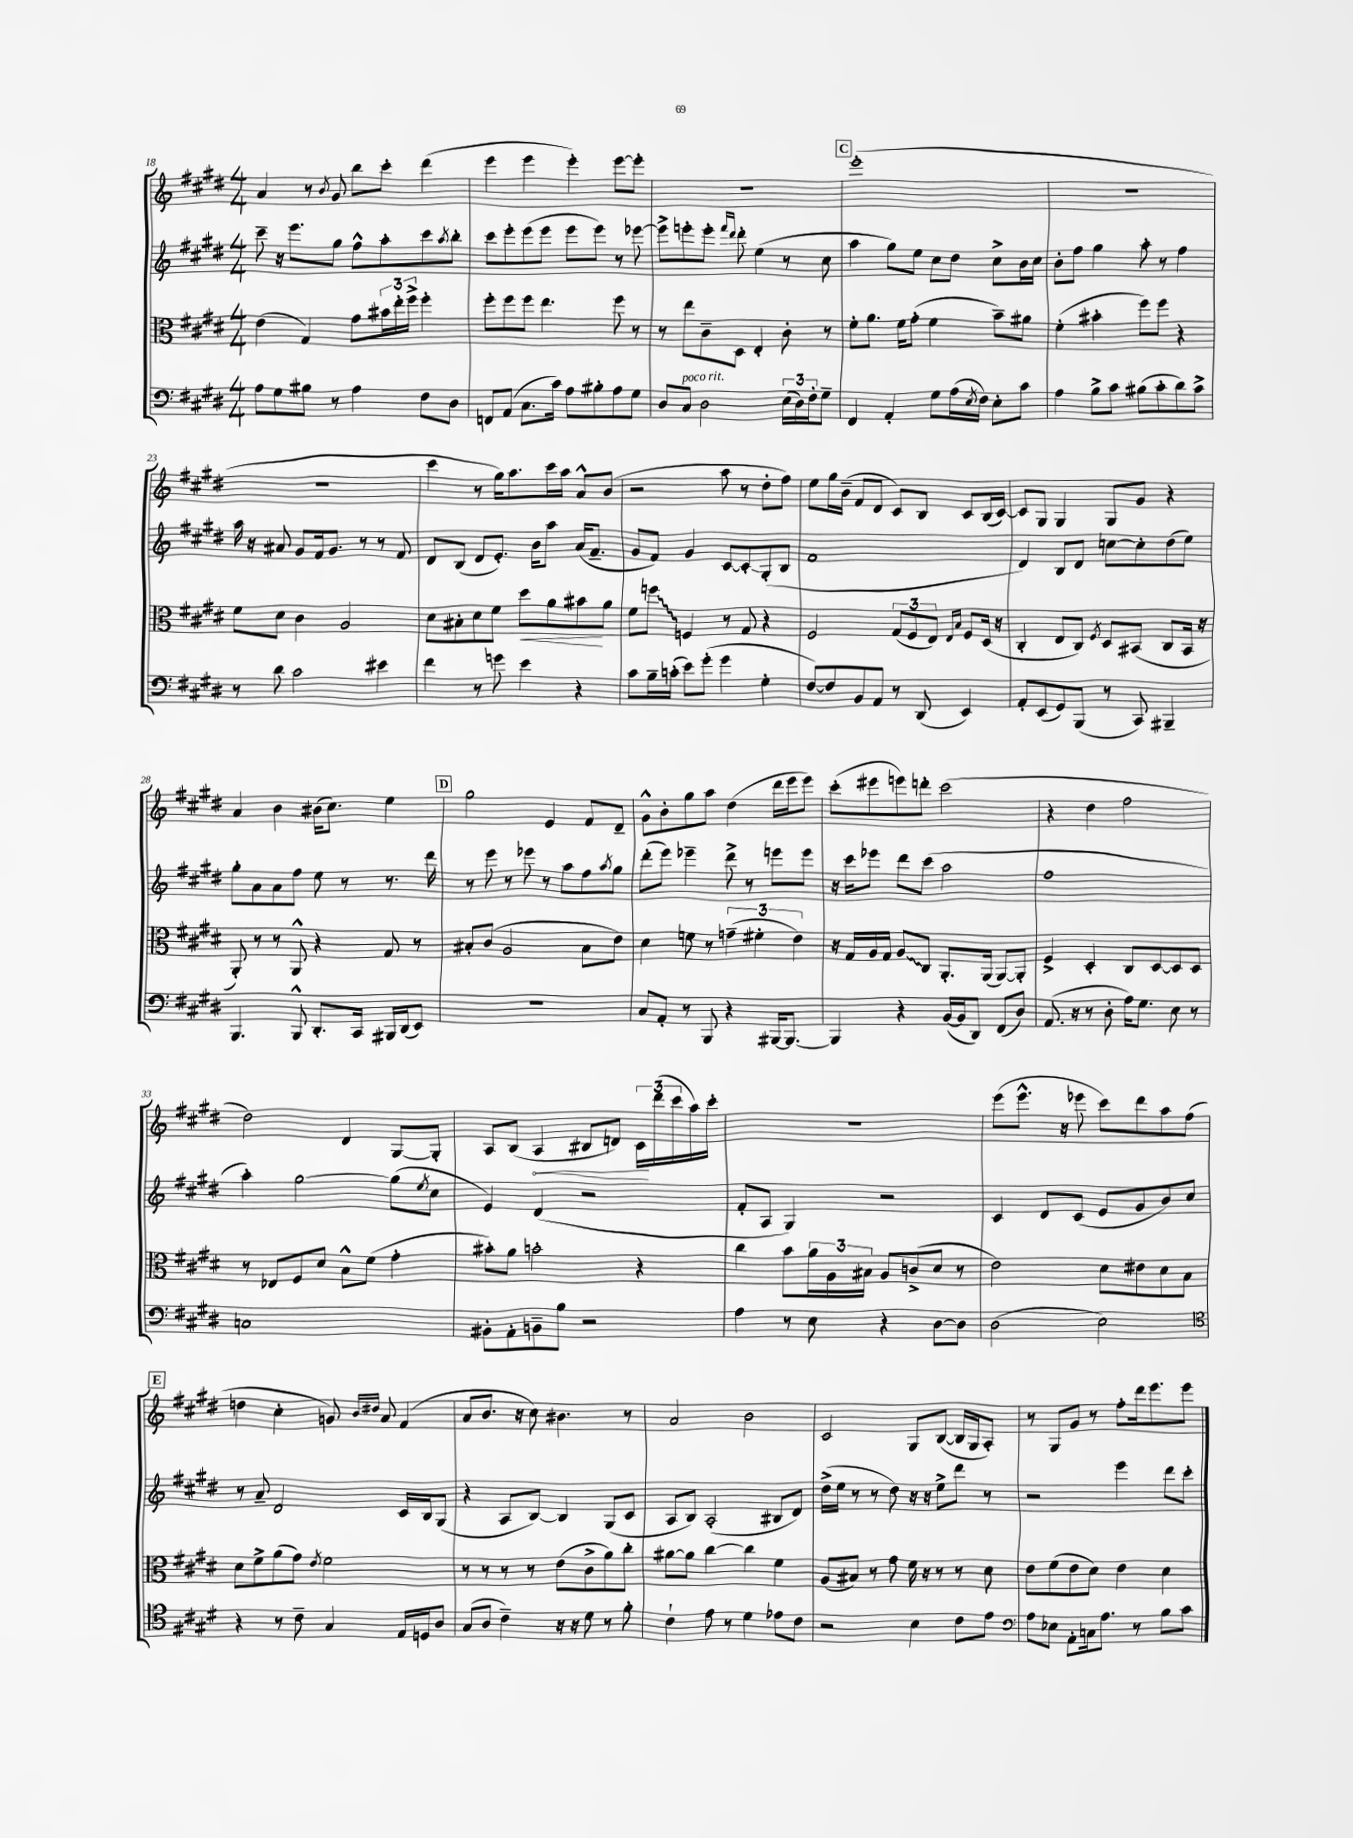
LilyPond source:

<<
\new StaffGroup <<
\new Staff = "s0" {
    \clef treble \key e \major \numericTimeSignature \time 4/4
    a'4 r8 \acciaccatura { b'8 } gis'8 b''8 cis'''8-. dis'''4( |
    e'''4 e'''4 e'''4-.) e'''8~ e'''8-. |
    r1 |
    \mark \markup { \box "C" } e'''1-.( |
    R1 |
    R1 |
    cis'''4 r8 gis''16) a''8. cis'''16 a''16 a'8-^ b'8( |
    r2 a''8 r8 dis''8-. fis''8) |
    e''8 gis''16 b'16--( fis'8 dis'8 cis'8) b8 cis'8 b16( cis'16~) |
    cis'8 gis8 gis4 gis8 gis'8 r4 |
    a'4 b'4 bis'16( cis''8.) e''4 |
    \mark \markup { \box "D" } gis''2 e'4 fis'8 dis'8-- |
    gis'8-^ b'8-. gis''8 a''8 dis''4( dis'''16 e'''16 e'''8) |
    cis'''8-.( eis'''8 e'''8) d'''8-. cis'''2( |
    r4 dis''4 fis''2 |
    dis''2) dis'4 gis8~ gis8-. |
    a8 b8( \once \override Hairpin.circled-tip = ##t a4\< bis8 d'8) \tuplet 3/2 { cis'16\! dis'''16( cis'''16 } a''16) cis'''16-. |
    R1 |
    e'''8( e'''8.-^ r16 ees'''8 cis'''8) dis'''8 a''8 fis''8( |
    \mark \markup { \box "E" } d''4 cis''4-. g'8) \grace { b'16 dis''16 } a'8 fis'4( |
    a'8 b'8. r16 cis''8) bis'4. r8 |
    a'2 b'2 |
    cis'2 gis8 b8~( b16 gis16 a8-.) |
    r8 gis8 gis'8 r8 fis''8-. dis'''16 e'''8. e'''8 \bar "|." |
}
\new Staff = "s1" {
    \clef treble \key e \major \numericTimeSignature \time 4/4
    cis'''8-- r16 e'''8. gis''8 fis''8-^ a''8-. cis'''8 \acciaccatura { a''8 } b''8-. |
    cis'''8 e'''8-. e'''8( e'''8 e'''8 e'''8) r8 ees'''8~ |
    ees'''8-> e'''8-. e'''8-. \grace { fis'''16 dis'''16 } dis'''8-. e''4( r8 cis''8 |
    \mark \markup { \box "C" } a''4 gis''8) e''8 cis''8 dis''8 cis''8-> b'16 cis''16 |
    b'8-. fis''8 gis''4 a''8-. r8 fis''4 |
    a''16 r16 ais'8 gis'8 fis'16 gis'8. r8 r8 fis'8 |
    dis'8 b8( dis'8 e'8.-.) b'16 a''8 a'16( fis'8.-- |
    gis'8 fis'8) gis'4 cis'8~ cis'8-.\glissando gis8-.( b8 |
    fis'1 |
    dis'4) b8 dis'8 c''8~ c''8-. dis''8( e''8) |
    gis''8-. a'8 a'8 fis''8 e''8 r8 r8. dis'''16 |
    \mark \markup { \box "D" } r8 e'''8 r8 ees'''8 r8 a''8 fis''8 \acciaccatura { a''8 } gis''8 |
    dis'''8-.( e'''8) ees'''4-- dis'''8-> r8 e'''8 e'''8 |
    r16 cis'''16 ees'''8 dis'''8 cis'''8( a''2 |
    fis''1 |
    a''4-.) gis''2~ gis''8( \acciaccatura { e''8 } cis''8 |
    e'4) dis'4( r2 |
    fis'8-. a8 gis4) r2 |
    cis'4 dis'8 cis'8( e'8 gis'8 b'8) cis''8 |
    \mark \markup { \box "E" } r8 a'8-- dis'2 cis'16 b16 gis8( |
    r4 a8 b8~) b4 gis8( cis'8 |
    a8 b8) a2-.( bis8 dis'8) |
    dis''16->( e''16 r8 r8 dis''8) r16 r16 e''8-> dis'''8 r8 |
    r2 e'''4 dis'''8 cis'''8-. \bar "|." |
}
\new Staff = "s2" {
    \clef alto \key e \major \numericTimeSignature \time 4/4
    e'4( gis4) gis'8 \tuplet 3/2 { bis'16 e''16-. fis''16-> } fis''4-. |
    fis''8-. fis''8 fis''8 e''4. fis''8 r8 |
    r8 e''8 cis'8-- dis8 e4-. cis'8-. r8 |
    \mark \markup { \box "C" } fis'8-. a'8. fis'16 gis'8-.( fis'4 b'8--) ais'8 |
    fis'4-.( bis'4-. fis''8) fis''8 r4 |
    fis'8 dis'8 cis'4 a2 |
    dis'8 bis8-. dis'8 fis'8 dis''8\< a'8 bis'8\! a'8 |
    fis'8 \once \override Glissando.style = #'zigzag f''8\glissando f4 r8 gis8 r4 |
    fis2 \tuplet 3/2 { gis8( fis8 e8) } \grace { e16 b16 } fis8 dis16( r16 |
    cis4-. e8 cis8) \acciaccatura { fis8 } dis8 bis,8( cis8 bis,16 r16 |
    a,8-.) r8 r8 a,8-^ r4 gis8 r8 |
    \mark \markup { \box "D" } bis8-. cis'8( a2 bis8 e'8) |
    dis'4 f'8 r8 \tuplet 3/2 { g'4--( fis'4-. e'4) } |
    r16 gis16 a16 gis16 \once \override Glissando.style = #'zigzag a8\glissando cis8 a,8.-. a,16( a,8~) a,8-. |
    fis4-> dis4-. cis8 dis8~ dis8 dis8 |
    r8 ees8 fis8 dis'8 b8-^ fis'8( gis'4-. |
    bis'8-.) a'8 b'2-. r4 |
    cis''4 b'8 \tuplet 3/2 { a'16 a16 bis16 } a8 c'8->( dis'8 r8 |
    e'2) dis'8 eis'8 dis'8 b8 |
    \mark \markup { \box "E" } dis'8 fis'8-> a'8( gis'8) \acciaccatura { e'8 } fis'2 |
    r8 r8 r8 r8 e'8( cis'8-> a'8) cis''8-. |
    ais'8~ ais'8 cis''4~ cis''4 fis'4 |
    a8( bis8) r8 gis'8 fis'16 r16 r8 r8 dis'8 |
    e'8 fis'8( e'8 dis'8) e'4 dis'4 \bar "|." |
}
\new Staff = "s3" {
    \clef bass \key e \major \numericTimeSignature \time 4/4
    a8 gis8 bis8 r8 a4 fis8 dis8 |
    f,8 a,8( cis8. cis'16) a8 bis8-. a8 gis8 |
    dis8 cis8^\markup { \italic "poco rit." } dis2 \tuplet 3/2 { e16( dis16) fis16-. } gis8-- |
    \mark \markup { \box "C" } fis,4 a,4-. gis8 a16( \acciaccatura { e8 } fis16) e8-. cis'8 |
    a4 b8-> cis'8 bis8( cis'8-. dis'8) cis'8-> |
    r8 dis'8 cis'2 eis'4 |
    fis'4 r8 g'8 e'4 r4 |
    cis'8 b16-- c'16-.( e'8) gis'8-.( gis'4 gis4-. |
    fis8~) fis8 b,8 a,8 r8 dis,8( e,4) |
    a,8-. e,8( gis,8) b,,8( r8 cis,8) bis,,4-- |
    b,,4. b,,8-^ dis,8.-. cis,16 bis,,16 dis,16( e,8) |
    \mark \markup { \box "D" } r1 |
    cis8 a,8-. r8 b,,8 r4 bis,,16~ bis,,8.~ |
    bis,,4 r4 b,16~( b,16 dis,8) fis,8( dis8) |
    a,8.( r16 r8 dis8-. a16) gis8. e8 r8 |
    c1 |
    bis,8-. a,8-. b,8-- b8 r2 |
    a4 r8 e8 r4 dis8~ dis8 |
    dis2( e2) |
    \mark \markup { \box "E" } \clef tenor r4 r8 cis'8-- gis4 e16 d16 a8 |
    gis8( a8 cis'4--) r16 r16 dis'8 r8 fis'8-. |
    cis'4-! e'8 r8 dis'4 ees'8 cis'8 |
    r2 b4 cis'8 e'8 |
    \clef bass a8 ees8 a,8-. c16 a8. r8 b8 cis'8 \bar "|." |
}
>>
>>
\layout { \context { \Score currentBarNumber = #18 } }
